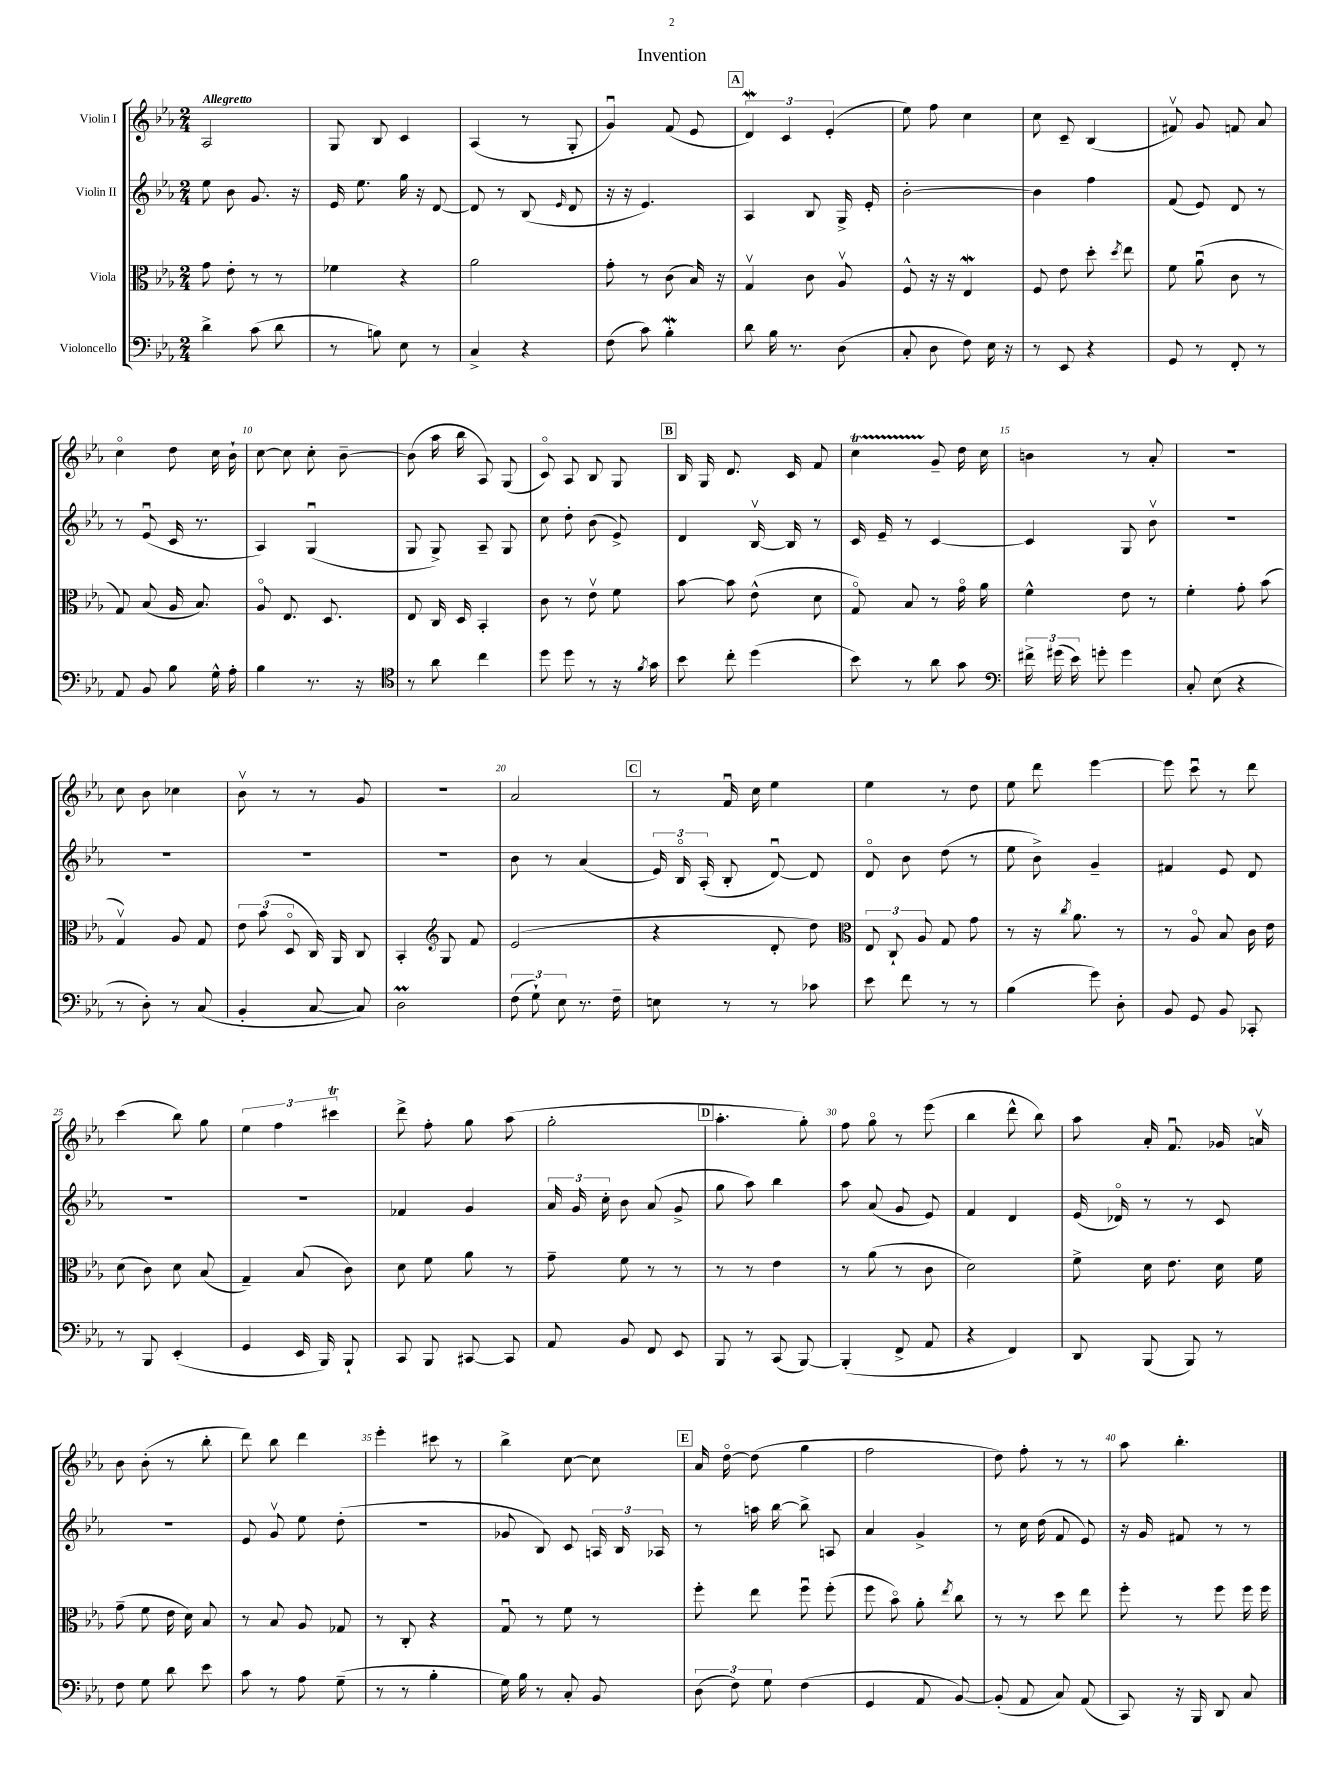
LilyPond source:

\header { title = "Invention" }
<<
\new StaffGroup <<
\new Staff = "s0" \with { instrumentName = "Violin I" } {
    \clef treble \key ees \major \numericTimeSignature \time 2/4 \tempo "Allegretto"
    \autoBeamOff aes2 |
    g8 bes8 c'4 |
    aes4( r8 g8-. |
    g'4\downbow) f'8( ees'8 |
    \mark \markup { \box "A" } \tuplet 3/2 { d'4\mordent) c'4 ees'4-.( } |
    ees''8) f''8 c''4 |
    c''8 c'8-- bes4( |
    fis'8\upbow) g'8 f'8 aes'8 |
    c''4\flageolet d''8 c''16 bes'16-! |
    c''8~ c''8 c''8-. bes'8~-- |
    bes'8( aes''16 bes''16 aes8) g8( |
    c'8\flageolet) aes8 bes8 g8 |
    \mark \markup { \box "B" } bes16 g16 d'8. c'16 f'8 |
    c''4\startTrillSpan g'8--\stopTrillSpan d''16 c''16 |
    b'4 r8 aes'8-. |
    R2 |
    c''8 bes'8 ces''4 |
    bes'8\upbow r8 r8 g'8 |
    R2 |
    aes'2 |
    \mark \markup { \box "C" } r8 f'16\downbow c''16 ees''4 |
    ees''4 r8 d''8 |
    ees''8 d'''8 ees'''4~ |
    ees'''8 c'''8\downbow r8 d'''8 |
    c'''4( bes''8) g''8 |
    \tuplet 3/2 { ees''4 f''4 cis'''4\trill } |
    d'''8-> f''8-. g''8 aes''8( |
    g''2-. |
    \mark \markup { \box "D" } aes''4.-. g''8-.) |
    f''8 g''8\flageolet r8 ees'''8( |
    bes''4 d'''8-^ bes''8) |
    aes''8 aes'16-. f'8.\downbow ges'16 a'16\upbow |
    bes'8 bes'8-.( r8 bes''8-. |
    d'''8) bes''8 d'''4 |
    ees'''4-. cis'''8 r8 |
    bes''4-> c''8~ c''8 |
    \mark \markup { \box "E" } aes'16 d''16~\flageolet d''8( g''4 |
    f''2 |
    d''8) f''8-. r8 r8 |
    aes''8 bes''4.-. \bar "|." |
}
\new Staff = "s1" \with { instrumentName = "Violin II" } {
    \clef treble \key ees \major \numericTimeSignature \time 2/4
    \autoBeamOff ees''8 bes'8 g'8. r16 |
    ees'16 ees''8. g''16 r16 d'8~ |
    d'8 r8 bes8( \grace { ees'16 } d'8 |
    r16 r16 ees'4.) |
    \mark \markup { \box "A" } aes4 bes8 g16-> ees'16-. |
    bes'2~-. |
    bes'4 f''4 |
    f'8( ees'8) d'8 r8 |
    r8 ees'8\downbow( c'16 r8. |
    aes4) g4\downbow( |
    g8 g8->) aes8-- g8 |
    c''8 d''8-. bes'8( ees'8->) |
    \mark \markup { \box "B" } d'4 bes16~\upbow bes16 r8 |
    c'16 ees'16-- r8 c'4~ |
    c'4 g8 bes'8\upbow |
    R2 |
    R2 |
    R2 |
    R2 |
    bes'8 r8 aes'4( |
    \mark \markup { \box "C" } \tuplet 3/2 { ees'16) bes16\flageolet aes16-.( } bes8-. d'8~\downbow) d'8 |
    d'8\flageolet bes'8 d''8( r8 |
    ees''8 bes'8->) g'4-- |
    fis'4 ees'8 d'8 |
    R2 |
    R2 |
    fes'4 g'4 |
    \tuplet 3/2 { aes'16 g'16 c''16-. } bes'8 aes'8( g'8-> |
    \mark \markup { \box "D" } g''8 aes''8) bes''4 |
    aes''8 aes'8( g'8 ees'8) |
    f'4 d'4 |
    ees'16( des'16\flageolet) r8 r8 c'8 |
    R2 |
    ees'8 g'8\upbow ees''8 d''8-.( |
    r2 |
    ges'8 bes8) c'8 \tuplet 3/2 { a16 bes16 aes16 } |
    \mark \markup { \box "E" } r8 a''16 bes''16~ bes''8-> a8 |
    aes'4 g'4-> |
    r8 c''16 d''16( f'8 ees'8) |
    r16 g'16 fis'8 r8 r8 \bar "|." |
}
\new Staff = "s2" \with { instrumentName = "Viola" } {
    \clef alto \key ees \major \numericTimeSignature \time 2/4
    \autoBeamOff g'8 ees'8-. r8 r8 |
    fes'4 r4 |
    aes'2 |
    g'8-. r8 c'8( bes16) r16 |
    \mark \markup { \box "A" } g4\upbow c'8 aes8\upbow |
    f8-^ r16 r16 ees4\mordent |
    f8 ees'8 d''8-. \acciaccatura { d''8 } ees''8 |
    f'8 aes'8\downbow( c'8 r8 |
    g8) bes8( aes16 bes8.) |
    aes8\flageolet ees8. d8. |
    ees8 c16 d16 bes,4-. |
    c'8 r8 ees'8\upbow f'8 |
    \mark \markup { \box "B" } bes'8~ bes'8 ees'8-^( d'8 |
    g8\flageolet) bes8 r8 g'16\flageolet aes'16 |
    f'4-^ ees'8 r8 |
    f'4-. g'8-. bes'8( |
    g4\upbow) aes8 g8 |
    \tuplet 3/2 { ees'8 bes'8( d8\flageolet } c16) aes,16 c8 |
    bes,4-. \clef treble g8 f'8 |
    ees'2( |
    \mark \markup { \box "C" } r4 d'8-. d''8) |
    \clef alto \tuplet 3/2 { ees8 c8-! aes8 } g8 g'8 |
    r8 r16 \acciaccatura { c''8 } aes'8. r8 |
    r8 aes8\flageolet bes8 c'16 ees'16 |
    d'8( c'8) d'8 bes8( |
    g4--) bes8( c'8) |
    d'8 f'8 aes'8 r8 |
    g'8-- f'8 r8 r8 |
    \mark \markup { \box "D" } r8 r8 ees'4 |
    r8 aes'8( r8 c'8 |
    d'2) |
    f'8-> d'16 ees'8. d'16 f'16 |
    g'8--( f'8 ees'16 d'16) bes8 |
    r8 bes8 aes8 ges8 |
    r8 c8-. r4 |
    g8\downbow r8 f'8 r8 |
    \mark \markup { \box "E" } f''8-. ees''8 f''8\downbow f''8-.( |
    f''8 bes'8\flageolet) aes'8-. \acciaccatura { ees''8 } c''8 |
    r8 r8 d''8 ees''8 |
    f''8-. r8 f''8 f''16 f''16 \bar "|." |
}
\new Staff = "s3" \with { instrumentName = "Violoncello" } {
    \clef bass \key ees \major \numericTimeSignature \time 2/4
    \autoBeamOff d'4-> c'8( d'8 |
    r8 b8) ees8 r8 |
    c4-> r4 |
    f8( c'8) bes4-.\mordent |
    \mark \markup { \box "A" } d'8 bes16 r8. d8( |
    c8-. d8 f8) ees16 r16 |
    r8 ees,8 r4 |
    g,8 r8 f,8-. r8 |
    aes,8 bes,8 bes8 g16-^ aes16-. |
    bes4 r8. r16 |
    \clef tenor r8 aes'8 c''4 |
    d''8 d''8 r8 r16 \acciaccatura { f'8 } g'16 |
    \mark \markup { \box "B" } bes'8 c''8-. d''4( |
    bes'8) r8 aes'8 g'8 |
    \clef bass \tuplet 3/2 { fis'16-> gis'16( ees'16) } g'8-. g'4 |
    c8-. ees8( r4 |
    r8 d8-.) r8 c8( |
    bes,4-. c8~ c8) |
    d2\prall |
    \tuplet 3/2 { f8( g8-!) ees8 } r8. f16-- |
    \mark \markup { \box "C" } e8 r8 r8 ces'8 |
    ees'8 f'8 r8 r8 |
    bes4( g'8) d8-. |
    bes,8 g,8 bes,8 ces,8-. |
    r8 bes,,8 ees,4-.( |
    g,4 ees,16 bes,,16) bes,,8-! |
    c,8 bes,,8 cis,8~ cis,8 |
    aes,8 bes,8 f,8 ees,8 |
    \mark \markup { \box "D" } bes,,8 r8 c,8( bes,,8~) |
    bes,,4-.( f,8-> aes,8 |
    r4 f,4) |
    d,8 bes,,8( bes,,8) r8 |
    f8 g8 d'8 ees'8 |
    c'8 r8 aes8 g8--( |
    r8 r8 bes4-. |
    g16) bes16 r8 c8-. bes,8 |
    \mark \markup { \box "E" } \tuplet 3/2 { d8( f8) g8 } f4( |
    g,4 aes,8 bes,8~) |
    bes,8-.( aes,8 c8) aes,8( |
    c,8) r16 bes,,16 d,8 c8 \bar "|." |
}
>>
>>
\layout { \context { \Score \override BarNumber.break-visibility = ##(#f #t #t) barNumberVisibility = #(every-nth-bar-number-visible 5) } }
